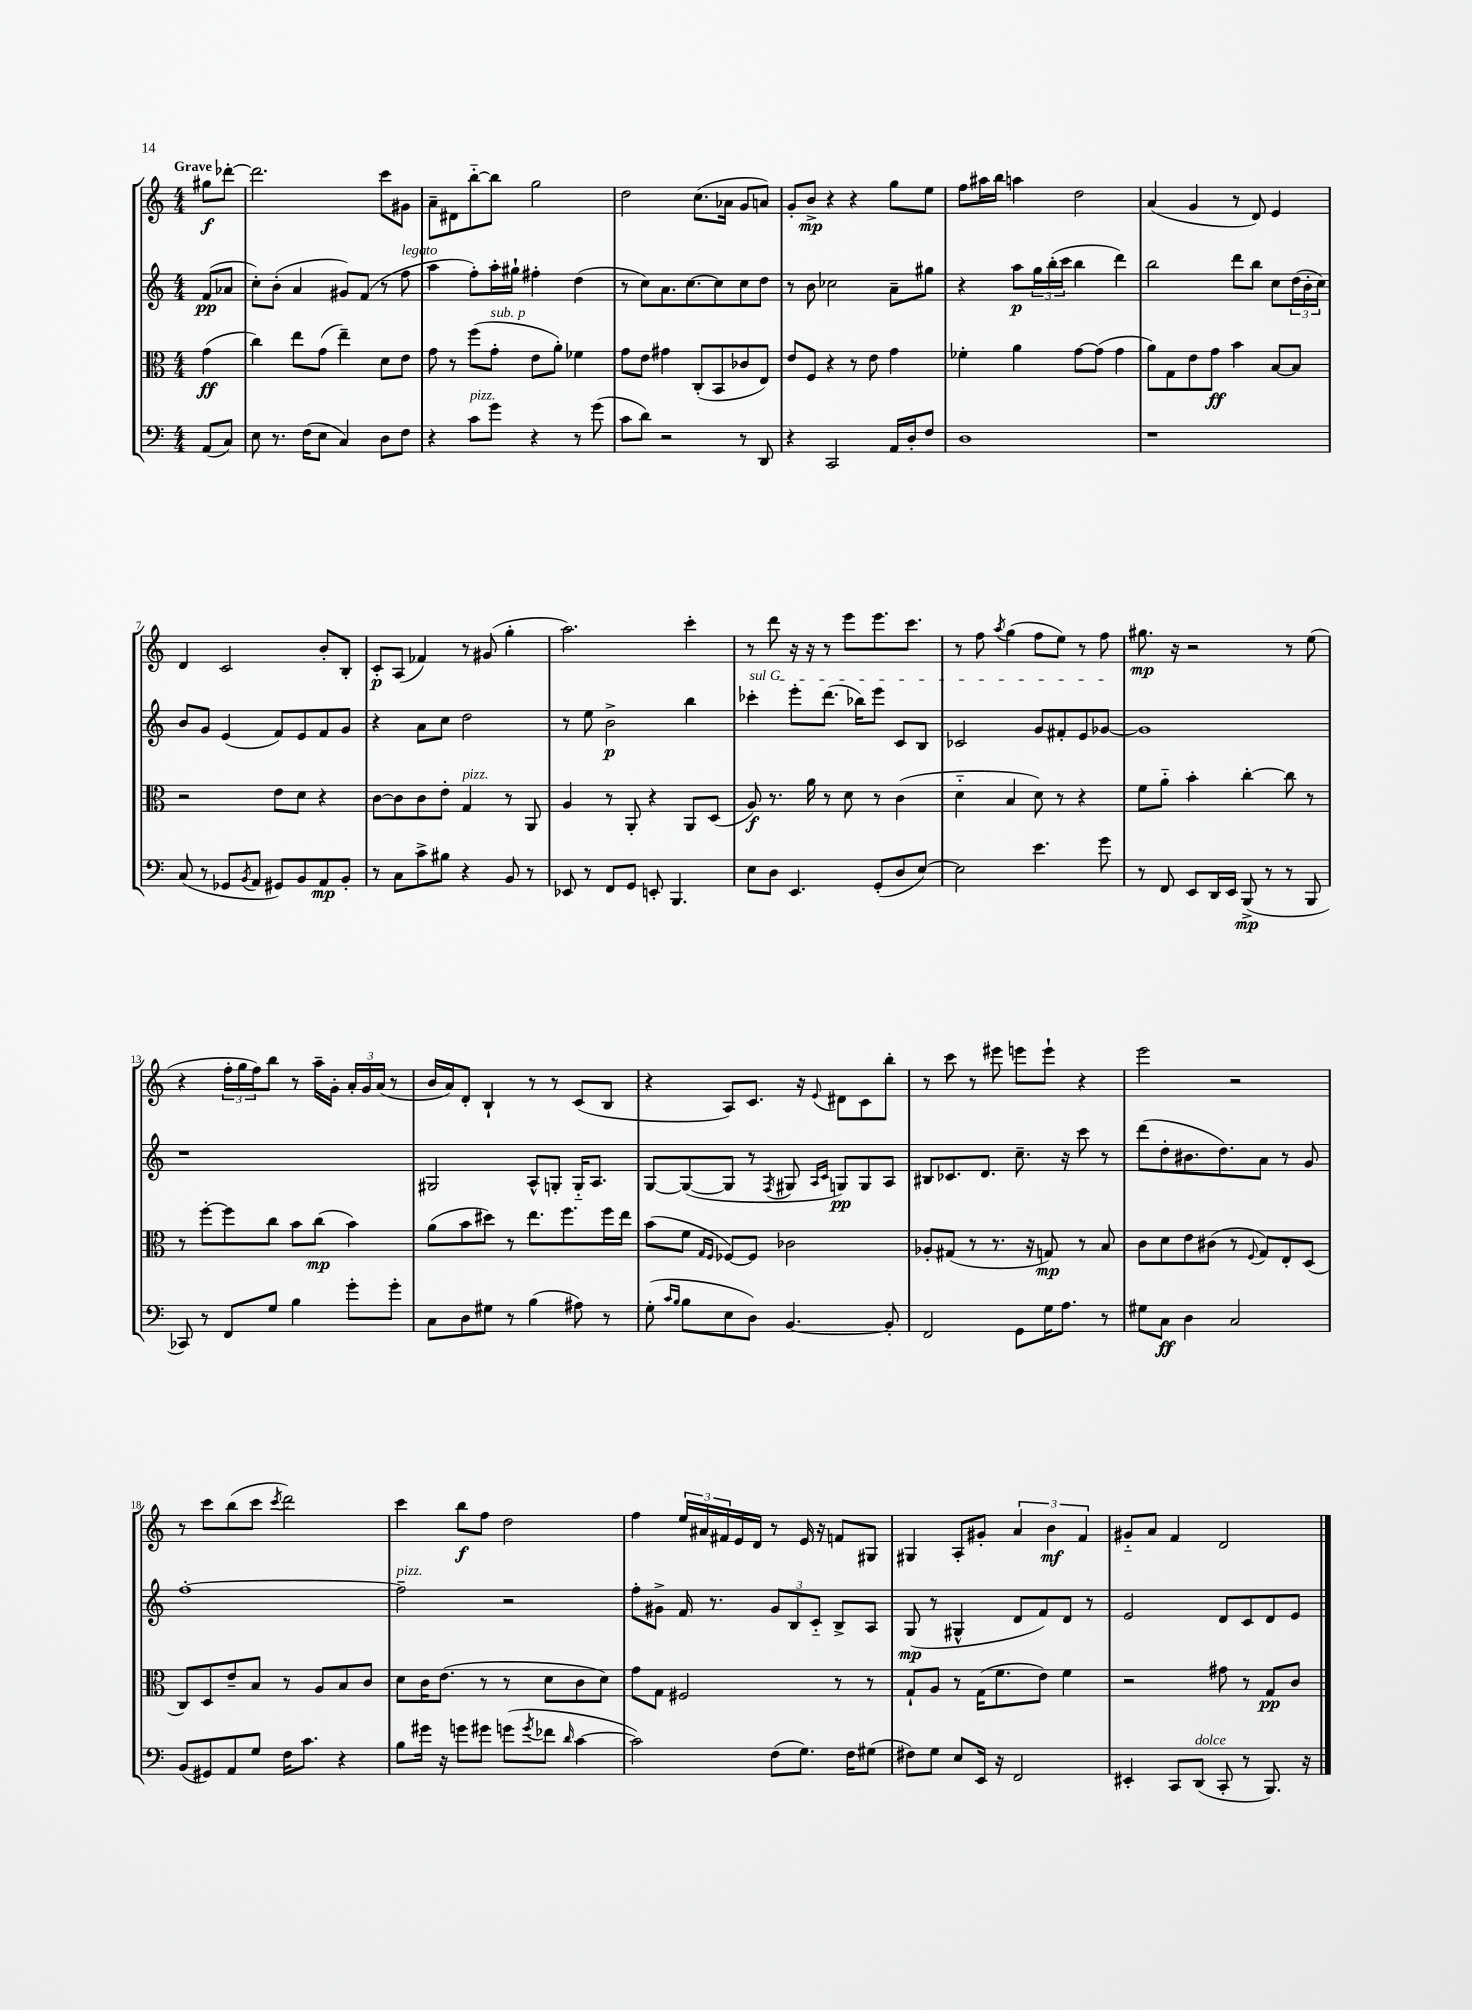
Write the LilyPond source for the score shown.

<<
\new StaffGroup <<
\new Staff = "s0" {
    \clef treble \key c \major \numericTimeSignature \time 4/4 \partial 4 \tempo "Grave"
    gis''8\f des'''8~-. |
    des'''2. c'''8 gis'8 |
    a'8-- dis'8 b''8~-_ b''8 g''2 |
    d''2 c''8.( aes'16 g'8 a'8) |
    g'8-. b'8->\mp r4 r4 g''8 e''8 |
    f''8 ais''16 b''16 a''4 d''2 |
    a'4( g'4 r8 d'8) e'4 |
    d'4 c'2 b'8-. b8-. |
    c'8-.\p a8( fes'4) r8 gis'8( g''4-. |
    a''2.) c'''4-. |
    r8 d'''8 r16 r16 r8 e'''8 e'''8. c'''8. |
    r8 f''8 \acciaccatura { a''8 } g''4( f''8 e''8) r8 f''8 |
    gis''8.\mp r16 r2 r8 e''8( |
    r4 \tuplet 3/2 { f''16-. g''16 f''16) } b''8 r8 a''16-- g'16-. \tuplet 3/2 { a'16-. g'16 a'16( } r8 |
    b'16 a'16) d'8-. b4-! r8 r8 c'8( b8 |
    r4 a8) c'8. r16 \appoggiatura { e'8 } dis'8 c'8 b''8-. |
    r8 c'''8 r8 eis'''8 e'''8 e'''8-! r4 |
    e'''2 r2 |
    r8 c'''8 b''8( c'''8 \acciaccatura { c'''8 } d'''2) |
    c'''4 b''8\f f''8 d''2 |
    f''4 \tuplet 3/2 { e''16 ais'16 fis'16 } e'16 d'16 r8 e'16 r16 f'8 gis8 |
    gis4 a8-. gis'8-. \tuplet 3/2 { a'4 b'4\mf f'4 } |
    gis'8-_ a'8 f'4 d'2 \bar "|." |
}
\new Staff = "s1" {
    \clef treble \key c \major \numericTimeSignature \time 4/4 \partial 4
    f'8\pp( aes'8 |
    c''8-.) b'8-.( a'4 gis'8) f'8( r8 f''8^\markup { \italic "legato" } |
    a''4 f''8-.) a''16-. gis''16-! fis''4-. d''4( |
    r8 c''8) a'8. c''8.~ c''8 c''8 d''8 |
    r8 b'8 ces''2 a'8-- gis''8 |
    r4 a''8\p \tuplet 3/2 { g''16 b''16-.( c'''16 } b''4 d'''4) |
    b''2 d'''8 b''8 c''8 \tuplet 3/2 { d''16( b'16-. c''16) } |
    b'8 g'8 e'4( f'8) e'8 f'8 g'8 |
    r4 a'8 c''8 d''2 |
    r8 e''8 b'2->\p b''4 |
    \once \override TextSpanner.bound-details.left.text = \markup { \italic "sul G" } ces'''4-.\startTextSpan e'''8-. d'''8.( bes''16) e'''8 c'8 b8 |
    ces'2 g'8 fis'8-. e'8 ges'8~\stopTextSpan |
    ges'1 |
    r1 |
    gis2 a8-^ g8-. g16-_ a8. |
    g8~ g8~( g8 r8 \acciaccatura { f8 } gis8 \grace { a16 c'16 } g8\pp) g8 a8 |
    bis8 ces'8. d'8. c''8.-- r16 c'''8 r8 |
    d'''8( d''8-. bis'8. d''8.) a'8 r8 g'8 |
    f''1~-. |
    f''2--^\markup { \italic "pizz." } r2 |
    f''8-. gis'8-> f'16 r8. \tuplet 3/2 { gis'8 b8 c'8-_ } b8-> a8 |
    g8\mp( r8 gis4-^ d'8 f'8) d'8 r8 |
    e'2 d'8 c'8 d'8 e'8 \bar "|." |
}
\new Staff = "s2" {
    \clef alto \key c \major \numericTimeSignature \time 4/4 \partial 4
    g'4\ff( |
    c''4) e''8 g'8( e''4--) d'8 e'8 |
    g'8 r8 f''8( g'8-.^\markup { \italic "sub. p" } e'8 a'8-.) fes'4 |
    g'8 e'8 gis'4 c8-.( b,8 ces'8 e8) |
    e'8 f8 r4 r8 e'8 g'4 |
    fes'4-. a'4 g'8~ g'8( g'4 |
    a'8) g8 e'8 g'8\ff b'4 b8~ b8 |
    r2 e'8 d'8 r4 |
    c'8~ c'8 c'8 e'8-. g4^\markup { \italic "pizz." } r8 a,8 |
    a4 r8 a,8-. r4 a,8 d8( |
    a8\f) r8. a'16 r8 d'8 r8 c'4( |
    d'4-_ b4 d'8) r8 r4 |
    f'8 a'8-_ b'4-. c''4~-. c''8 r8 |
    r8 f''8~-. f''8 c''8 b'8 c''8\mp( b'4) |
    a'8( b'8 dis''8) r8 e''8. f''8. f''16 e''16 |
    b'8( f'8 \grace { g16 f16 } fes8~) fes8 ces'2 |
    aes8-. gis8( r8 r8. r16 g8\mp) r8 b8 |
    c'8 d'8 e'8 cis'8( r8 \appoggiatura { f8 } g8) e8-. d8( |
    c8) d8 e'8-- b8 r8 a8 b8 c'8 |
    d'8 c'16 e'8.( r8 r8 d'8 c'8 d'8) |
    g'8 g8 fis2 r8 r8 |
    g8-! a8 r8 g16( f'8. e'8) f'4 |
    r2 gis'8 r8 g8\pp c'8 \bar "|." |
}
\new Staff = "s3" {
    \clef bass \key c \major \numericTimeSignature \time 4/4 \partial 4
    a,8( c8) |
    e8 r8. f16( e8 c4) d8 f8 |
    r4 c'8^\markup { \italic "pizz." } g'8 r4 r8 g'8( |
    c'8 d'8) r2 r8 d,8 |
    r4 c,2 a,16 d16-. f8 |
    d1 |
    r1 |
    c8( r8 ges,8 \acciaccatura { b,8 } a,8 gis,8) b,8 a,8\mp b,8-. |
    r8 c8 c'8-> bis8 r4 b,8 r8 |
    ees,8 r8 f,8 g,8 e,8-. b,,4. |
    e8 d8 e,4. g,8-.( d8 e8~) |
    e2 e'4. g'8 |
    r8 f,8 e,8 d,16 e,16 b,,8->\mp( r8 r8 b,,8 |
    ces,8) r8 f,8 g8 b4 g'8-. g'8-. |
    c8 d8 gis8 r8 b4( ais8) r8 |
    g8-.( \grace { c'16 b16 } b8 e8 d8) b,4.~ b,8-. |
    f,2 g,8 g16 a8. r8 |
    gis8 c8\ff d4 c2 |
    b,8( gis,8) a,8 g8 f16 c'8. r4 |
    b8 gis'16 r16 g'8 gis'8 g'8( \acciaccatura { g'8 } fes'8 \grace { d'16 } c'4~ |
    c'2) f8( g8.) f16 gis8( |
    fis8) g8 e8 e,16 r16 f,2 |
    eis,4-. c,8 d,8^\markup { \italic "dolce" }( c,8-. r8 b,,8.) r16 \bar "|." |
}
>>
>>
